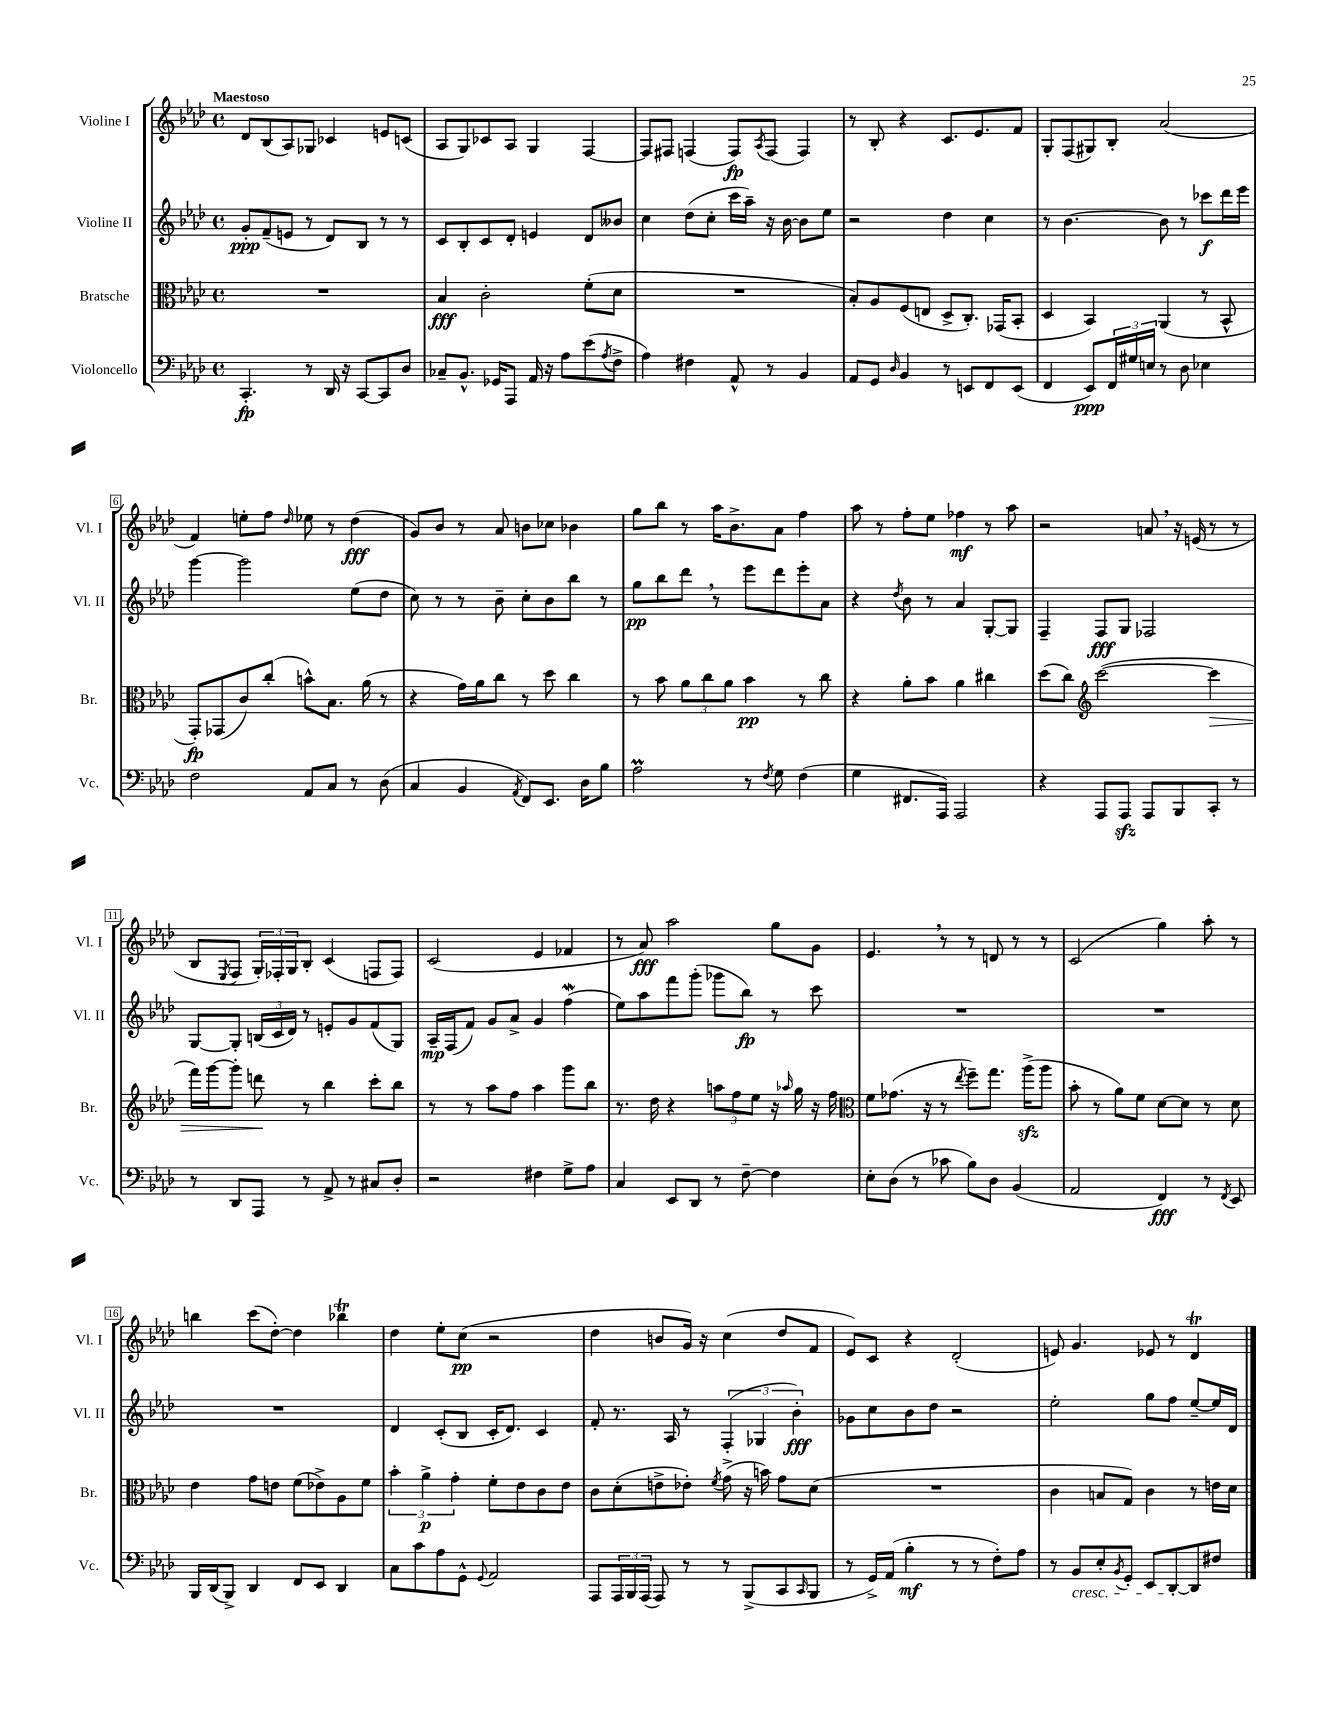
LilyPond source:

<<
\new StaffGroup <<
\new Staff = "s0" \with { instrumentName = "Violine I" shortInstrumentName = "Vl. I" } {
    \clef treble \key aes \major \defaultTimeSignature \time 4/4 \tempo "Maestoso"
    des'8 bes8( aes8) ges8 ces'4 e'8 c'8( |
    aes8 g8) ces'8 aes8 g4 f4~ |
    f8 fis8 f4( f8\fp) \acciaccatura { aes8 } f8( f4) |
    r8 bes8-. r4 c'8. ees'8. f'8 |
    g8-. f8( gis8) bes8-. aes'2( |
    f'4) e''8-. f''8 \grace { des''16 } ees''8 r8 des''4\fff( |
    g'8) bes'8 r8 aes'8 b'8 ces''8 bes'4 |
    g''8 bes''8 r8 aes''16 bes'8.-> aes'8 f''4 |
    aes''8 r8 f''8-. ees''8 fes''4\mf r8 aes''8 |
    r2 a'8 \breathe r16 e'16( r8 r8 |
    bes8 \acciaccatura { ees8 } f8 \tuplet 3/2 { g16-.) fes16-. g16 } bes8-. c'4( f8 f8) |
    c'2( ees'4 fes'4 |
    r8 aes'8\fff) aes''2 g''8 g'8 |
    ees'4. \breathe r8 r8 d'8 r8 r8 |
    c'2( g''4) aes''8-. r8 |
    b''4 c'''8( des''8~-.) des''4 bes''4\trill |
    des''4 ees''8-. c''8\pp( r2 |
    des''4 b'8 g'16) r16 c''4( des''8 f'8 |
    ees'8) c'8 r4 des'2-.( |
    e'8) g'4. ees'8 r8 des'4\trill \bar "|." |
}
\new Staff = "s1" \with { instrumentName = "Violine II" shortInstrumentName = "Vl. II" } {
    \clef treble \key aes \major \defaultTimeSignature \time 4/4
    g'8-.\ppp f'8--( e'8 r8 des'8) bes8 r8 r8 |
    c'8 bes8-. c'8 des'8-. e'4 des'8 beses'8 |
    c''4 des''8( c''8-. c'''16 aes''16--) r16 bes'16~ bes'8 ees''8 |
    r2 des''4 c''4 |
    r8 bes'4.~ bes'8 r8 ces'''8\f des'''16 ees'''16 |
    g'''4~ g'''2 ees''8( des''8 |
    c''8) r8 r8 bes'8-- c''8-. bes'8 bes''8 r8 |
    g''8\pp bes''8 des'''8 \breathe r8 ees'''8 des'''8 ees'''8-. aes'8 |
    r4 \acciaccatura { des''8 } bes'8 r8 aes'4 g8~-. g8 |
    f4-- f8\fff g8 fes2 |
    g8~ g8-. \tuplet 3/2 { b16( c'16 des'16) } r8 e'8-. g'8 f'8( g8) |
    aes16--\mp f16( f'8) g'8 aes'8-> g'4 f''4\mordent( |
    ees''8) aes''8 f'''8 g'''8-.( ges'''8 bes''8\fp) r8 c'''8 |
    R1 |
    R1 |
    R1 |
    des'4 c'8-.( bes8 c'16-. des'8.) c'4 |
    f'8-. r8. aes16 r8 \tuplet 3/2 { f4-.( ges4 bes'4-.\fff) } |
    ges'8 c''8 bes'8 des''8 r2 |
    ees''2-. g''8 f''8 ees''8~-- ees''16 des'16 \bar "|." |
}
\new Staff = "s2" \with { instrumentName = "Bratsche" shortInstrumentName = "Br." } {
    \clef alto \key aes \major \defaultTimeSignature \time 4/4
    R1 |
    bes4\fff c'2-. f'8-.( des'8 |
    R1 |
    bes8-.) aes8 f8( e8 des8-> c8.-.) ges,16( bes,8-. |
    des4 bes,4) aes,4( r8 bes,8-^ |
    g,8-.\fp) ges,8( c'8) c''8-.( b'8-^) bes8. aes'16( r8 |
    r4 g'16) aes'16 c''8 r8 des''8 c''4 |
    r8 bes'8 \tuplet 3/2 { aes'8 c''8 aes'8 } bes'4\pp r8 c''8 |
    r4 aes'8-. bes'8 aes'4 cis''4 |
    des''8( c''8) \clef treble c'''2~( c'''4\> |
    f'''16) g'''16~ g'''8-. d'''8\! r8 bes''4 c'''8-. bes''8 |
    r8 r8 aes''8 f''8 aes''4 g'''8 bes''8 |
    r8. des''16 r4 \tuplet 3/2 { a''8 f''8 ees''8 } r16 \grace { aes''16 } g''16 r16 f''16 |
    \clef alto f'8 ges'8.( r16 r8 \acciaccatura { ees''8 } f''8--) g''8. aes''16->\sfz( aes''8 |
    bes'8-. r8 aes'8) f'8 des'8~ des'8 r8 des'8 |
    ees'4 g'8 e'8 f'8( ees'8->) aes8 f'8 |
    \tuplet 3/2 { bes'4-. aes'4->\p g'4-. } f'8-. ees'8 c'8 ees'8 |
    c'8 des'8-.( e'8-> ees'8-.) \acciaccatura { f'8 } g'8->( r16 b'16) g'8 des'8( |
    R1 |
    c'4 b8 g8) c'4 r8 e'16 des'16 \bar "|." |
}
\new Staff = "s3" \with { instrumentName = "Violoncello" shortInstrumentName = "Vc." } {
    \clef bass \key aes \major \defaultTimeSignature \time 4/4
    c,4.-.\fp r8 des,16 r16 c,8~ c,8 des8 |
    ces8-- bes,8.-^ ges,16 aes,,8 aes,16 r16 aes8 ees'8( \acciaccatura { aes8 } f8-> |
    aes4) fis4 aes,8-^ r8 bes,4 |
    aes,8 g,8 \grace { des16 } bes,4 r8 e,8 f,8 e,8( |
    f,4 ees,8\ppp) \tuplet 3/2 { f,16 gis16 e16 } r8 des8 ees4 |
    f2 aes,8 c8 r8 des8( |
    c4 bes,4 \acciaccatura { aes,8 } f,8) ees,8. des16 bes8 |
    aes2\prall r8 \acciaccatura { f8 } g8 f4( |
    g4 fis,8. aes,,16) aes,,2 |
    r4 aes,,8 aes,,8\sfz aes,,8 bes,,8 c,8-. r8 |
    r8 des,8 aes,,8 r8 aes,8-> r8 cis8 des8-. |
    r2 fis4 g8-> aes8 |
    c4 ees,8 des,8 r8 f8~-- f4 |
    ees8-. des8( r8 ces'8 bes8) des8 bes,4( |
    aes,2 f,4\fff) r8 \acciaccatura { f,8 } ees,8 |
    bes,,16 des,16( bes,,8->) des,4 f,8 ees,8 des,4 |
    c8 c'8 aes8 g,8-^ \appoggiatura { g,8 } aes,2 |
    aes,,8 \tuplet 3/2 { aes,,16 bes,,16 aes,,16( } aes,,8) r8 r8 bes,,8->( c,8 \grace { c,16 } bes,,8 |
    r8 g,16->) aes,16( bes4-.\mf r8 r8 f8-.) aes8 |
    r8 bes,8\cresc ees8-. \acciaccatura { bes,8 } g,8-. ees,8 des,8~-.\! des,8 fis8 \bar "|." |
}
>>
>>
\layout { \context { \Score \override BarNumber.stencil = #(make-stencil-boxer 0.1 0.3 ly:text-interface::print) } }
